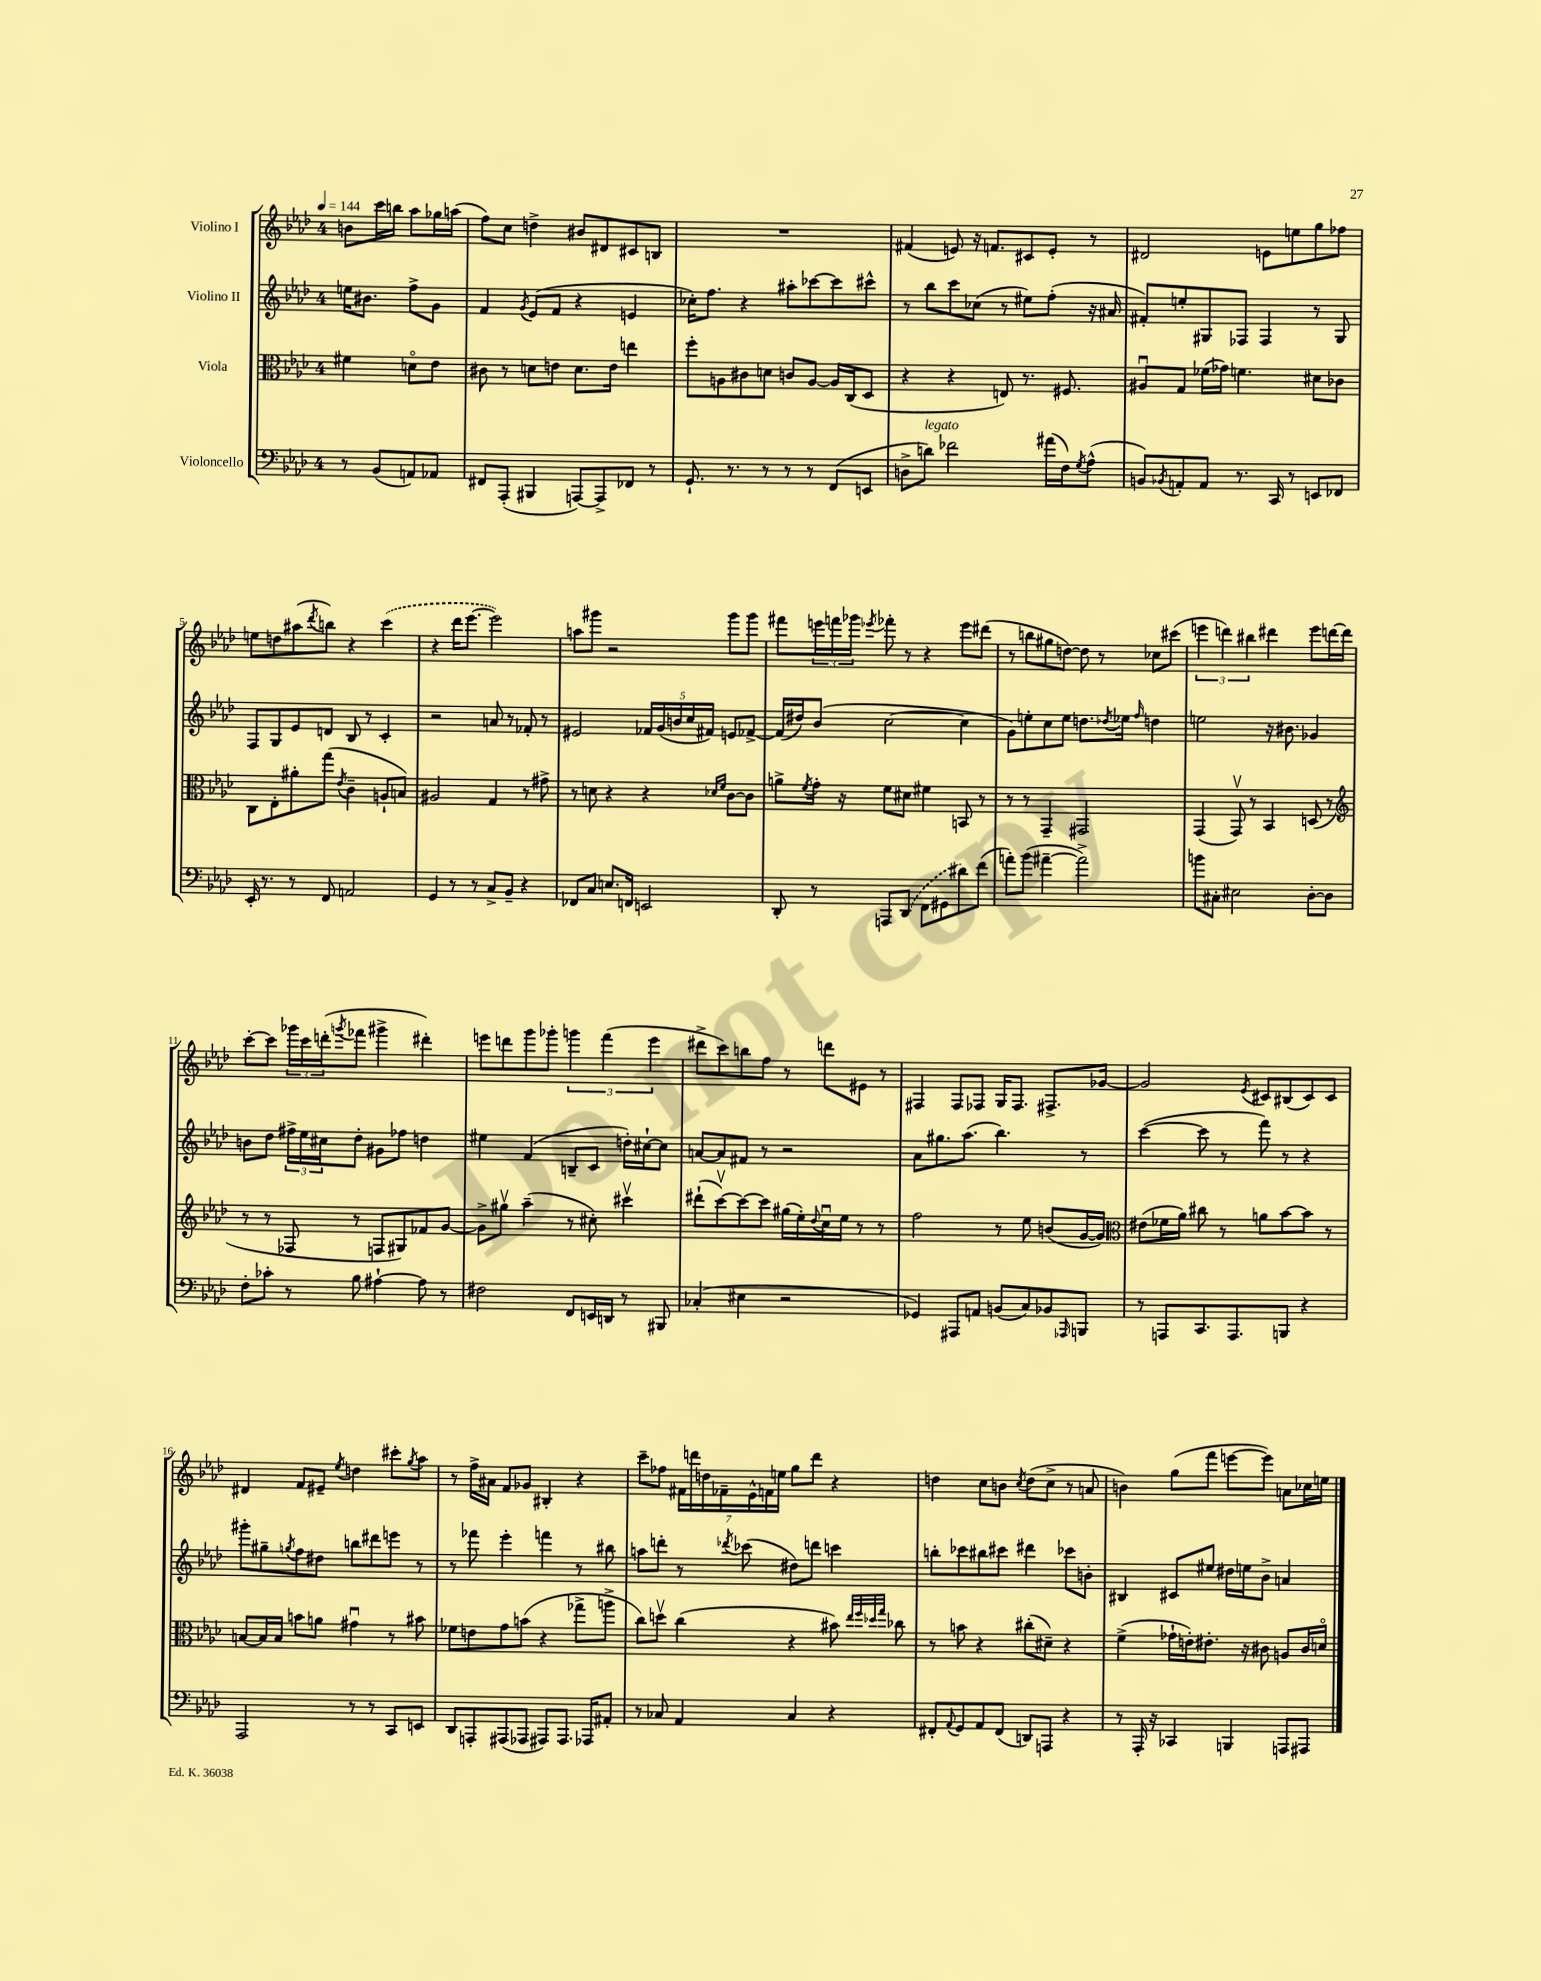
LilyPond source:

<<
\new StaffGroup <<
\new Staff = "s0" \with { instrumentName = "Violino I" } {
    \clef treble \key aes \major \once \override Staff.TimeSignature.style = #'single-digit \time 4/4 \partial 2 \tempo 4 = 144
    b'8 c'''16 b''16 aes''8 ges''16 a''16( |
    f''8) c''8 d''4-> bis'8 dis'8 cis'8 b8 |
    R1 |
    fis'4( e'8) r16 f'8. cis'8 e'8-. r8 |
    dis'2 e'8 e''8 g''8 fes''8 |
    e''8 d''8 ais''8( \acciaccatura { des'''8 } b''8) r4 \once \slurDashed c'''4( |
    r4 des'''16 ees'''8.~ ees'''2) |
    a''8 gis'''8 r2 gis'''8 gis'''8 |
    fis'''8 \tuplet 3/2 { e'''16 f'''16 ges'''16 } \acciaccatura { ees'''8 } fes'''8-. r8 r4 ees'''8 dis'''8( |
    r8 b''8 gis''8 d''8~) d''8 r8 ces''8 cis'''8( |
    \tuplet 3/2 { e'''4 d'''4) bis''4 } dis'''4 e'''8 d'''16~ d'''16 |
    c'''8~-. c'''8 \tuplet 3/2 { ges'''16 c'''16 d'''16-.( } \acciaccatura { g'''8 } fes'''8 gis'''4-> dis'''4-.) |
    e'''8 d'''8 g'''8 ges'''8-. \tuplet 3/2 { g'''4 f'''4( e'''4 } |
    dis'''8-> c'''8) b''8 f''8 r8 d'''8 eis'8 r8 |
    fis4 fis8 fes8 g16 fes8. fis8.-> ges'16~ |
    ges'2 \acciaccatura { ees'8 } cis'8 bis8( cis'8) cis'8 |
    dis'4 f'8 eis'8-- \acciaccatura { ees''8 } d''4 cis'''8-. \acciaccatura { g''8 } aes''8 |
    r8 f''16-> ais'16 f'8 ges'8 bis4-. r4 |
    c'''8-- fes''8 \tuplet 7/4 { fis'16 d'''16 d''16 fes'16-- ees'16-^ f'16 e''16 } g''8 d'''8 r4 |
    d''4 c''8 b'8 \acciaccatura { c''8 } d''8( c''8-> r8 a'8 |
    b'4) g''8( f'''8 e'''8~ e'''8) a'8 ces''16 e''16 \bar "|." |
}
\new Staff = "s1" \with { instrumentName = "Violino II" } {
    \clef treble \key aes \major \once \override Staff.TimeSignature.style = #'single-digit \time 4/4 \partial 2
    e''16 bis'8. f''8-> g'8 |
    f'4 \acciaccatura { g'8 } ees'8( f'8 r4 e'4 |
    ces''16-.) f''8. r4 ais''8-. ces'''8~ ces'''8 cis'''8-^ |
    r8 bes''8 c'''8 ces''8( r8 eis''8) f''8-.( r16 ais'16 |
    fis'8-.) e''8-. gis8 fes8 fes4 r8 gis8 |
    f8 g8 ees'8 d'8 bes8 r8 c'4-. |
    r2 a'8 r8 fes'8-. r8 |
    eis'2 \tuplet 5/4 { fes'16 g'16( b'16 c''16 fis'16) } e'8 fes'8~-> |
    fes'16( dis''16) bes'8( c''2~ c''4 |
    g'8) e''8-. c''8 e''8 d''8. \acciaccatura { des''8 } ees''16 \grace { f''16 } d''4 |
    e''2 r16 bis'8. ges'4 |
    b'8 des''8 \tuplet 3/2 { fis''16-> ees''16 cis''16 } des''8-. gis'8 fes''8 d''4 |
    eis''4 f'4( b8-- c'8 d''16-.) cis''16~-! cis''8 |
    a'8~ a'8 fis'8 r8 r2 |
    aes'8 gis''8. aes''8.( bes''4.) r8 |
    c'''4~( c'''8 r8 f'''8) r8 r4 |
    gis'''8-. gis''8-- \acciaccatura { g''8 } f''8 dis''8 b''8 dis'''8 e'''8 r8 |
    r8 fes'''8 ees'''4-. f'''4 r8 bis''8 |
    a''8 d'''8-. r8 \acciaccatura { des'''8 } ces'''8( dis''8) d'''8 c'''4 |
    b''8-. ces'''8 bis''8 cis'''8 dis'''4 ces'''8 b'8-. |
    bis4 cis'8 eis''8 dis''16 e''16 bes'8-> a'4 \bar "|." |
}
\new Staff = "s2" \with { instrumentName = "Viola" } {
    \clef alto \key aes \major \once \override Staff.TimeSignature.style = #'single-digit \time 4/4 \partial 2
    fis'4 d'8\flageolet ees'8 |
    cis'8 r8 d'8 e'8 d'8. e'16 e''4 |
    f''8-. a8 cis'8 d'8 c'8 a8~ a16 c16( des8 |
    r4 r4 e8) r8. fis8. |
    ais8\downbow g8 fes'16( ges'16) f'4. dis'8 ces'8 |
    c8 ees8-. ais'8-. g''8( \acciaccatura { ees'8 } c'4-- a8-! b8) |
    ais2 g4 r8 gis'8-> |
    r8 d'8 r4 r4 \grace { des'16 f'16 } c'8~ c'8 |
    a'8-> \acciaccatura { f'8 } g'16-. r16 f'8 dis'8 fis'4 b,8 r8 |
    r8 r8 g,4-- gis,2 |
    g,4( g,8\upbow) r8 bes,4 d8( r8 |
    \clef treble r8 r8 fes8 r8 f8 gis8) fes'8 g'8~ |
    g'8-> gis''8\upbow aes''4--( r8 cis''8-.) cis'''4\upbow |
    dis'''8-!( c'''8~\upbow) c'''8~ c'''8 gis''16( ees''16-.) \appoggiatura { des''8 } c''16\downbow ees''16 r8 r8 |
    f''2 r8 ees''8 b'8( g'16~ g'16) |
    \clef alto eis'8( fes'16 aes'16) cis''8 r8 a'8 bes'8~ bes'8 r8 |
    b8~ b16 b16 b'8 a'8 gis'4\downbow r8 bis'8 |
    fes'8 e'8 g'8 b'8( r4 ges''8-> a''8-> |
    c''8) d''8\upbow c''4( r4 bis'8) \grace { ees''32 f''32 des''32 g''32 } ces''8 |
    r8 b'8 r4 cis''8-.( dis'8--) r4 |
    f'4->( ges'16-! e'16-.) eis'8.-. r16 cis'8 a8 cis'16 d'16\flageolet \bar "|." |
}
\new Staff = "s3" \with { instrumentName = "Violoncello" } {
    \clef bass \key aes \major \once \override Staff.TimeSignature.style = #'single-digit \time 4/4 \partial 2
    r8 bes,8( a,8) aes,8 |
    fis,8 aes,,8-.( bis,,4 a,,8~) a,,8-> fes,8 r8 |
    g,8.-! r8. r8 r8 r8 f,8( e,8 |
    d8-> d'8^\markup { \italic "legato" }) fes'2 ais'16( f16) \acciaccatura { g8 } aes8-^( |
    b,8) \acciaccatura { bes,8 } a,8-. a,8 r8. c,16 r8 e,8 fes,8 |
    ees,16-. r8. r8 f,8 a,2 |
    g,4 r8 r8 c8-> bes,8-- r4 |
    fes,8 c8 e8. f,16 e,2 |
    des,8-. r8 a,,8 \once \slurDashed des,8( f,8 gis,8 dis'8) f'8( |
    a'8-.) bes'8( ais'4~-- ais'2->) |
    b'8 cis8-. eis2 des8~-. des8 |
    f8-. ces'8-. r8 bes8 ais4~-! ais8 r8 |
    fis2 f,8 e,16 d,16 r8 bis,,8 |
    ces4-.( eis4 r2 |
    ges,4) ais,,8 a,8 b,8( c8) bes,8 \grace { aes,,16 } b,,8 |
    r8 a,,8 c,8. a,,8. b,,8 r4 |
    aes,,2 r8 r8 c,8 e,8 |
    des,8 a,,8-. ais,,8( aes,,8 ais,,8) ais,,8. aes,,16 ais,8-. |
    r8 ces8 aes,4 ces4 r4 |
    fis,8-. \appoggiatura { aes,8 } g,8 aes,8 fis,8( d,8) a,,8 r4 |
    r8 aes,,16-. r16 ces,4 b,,4 a,,8 ais,,8 \bar "|." |
}
>>
>>
